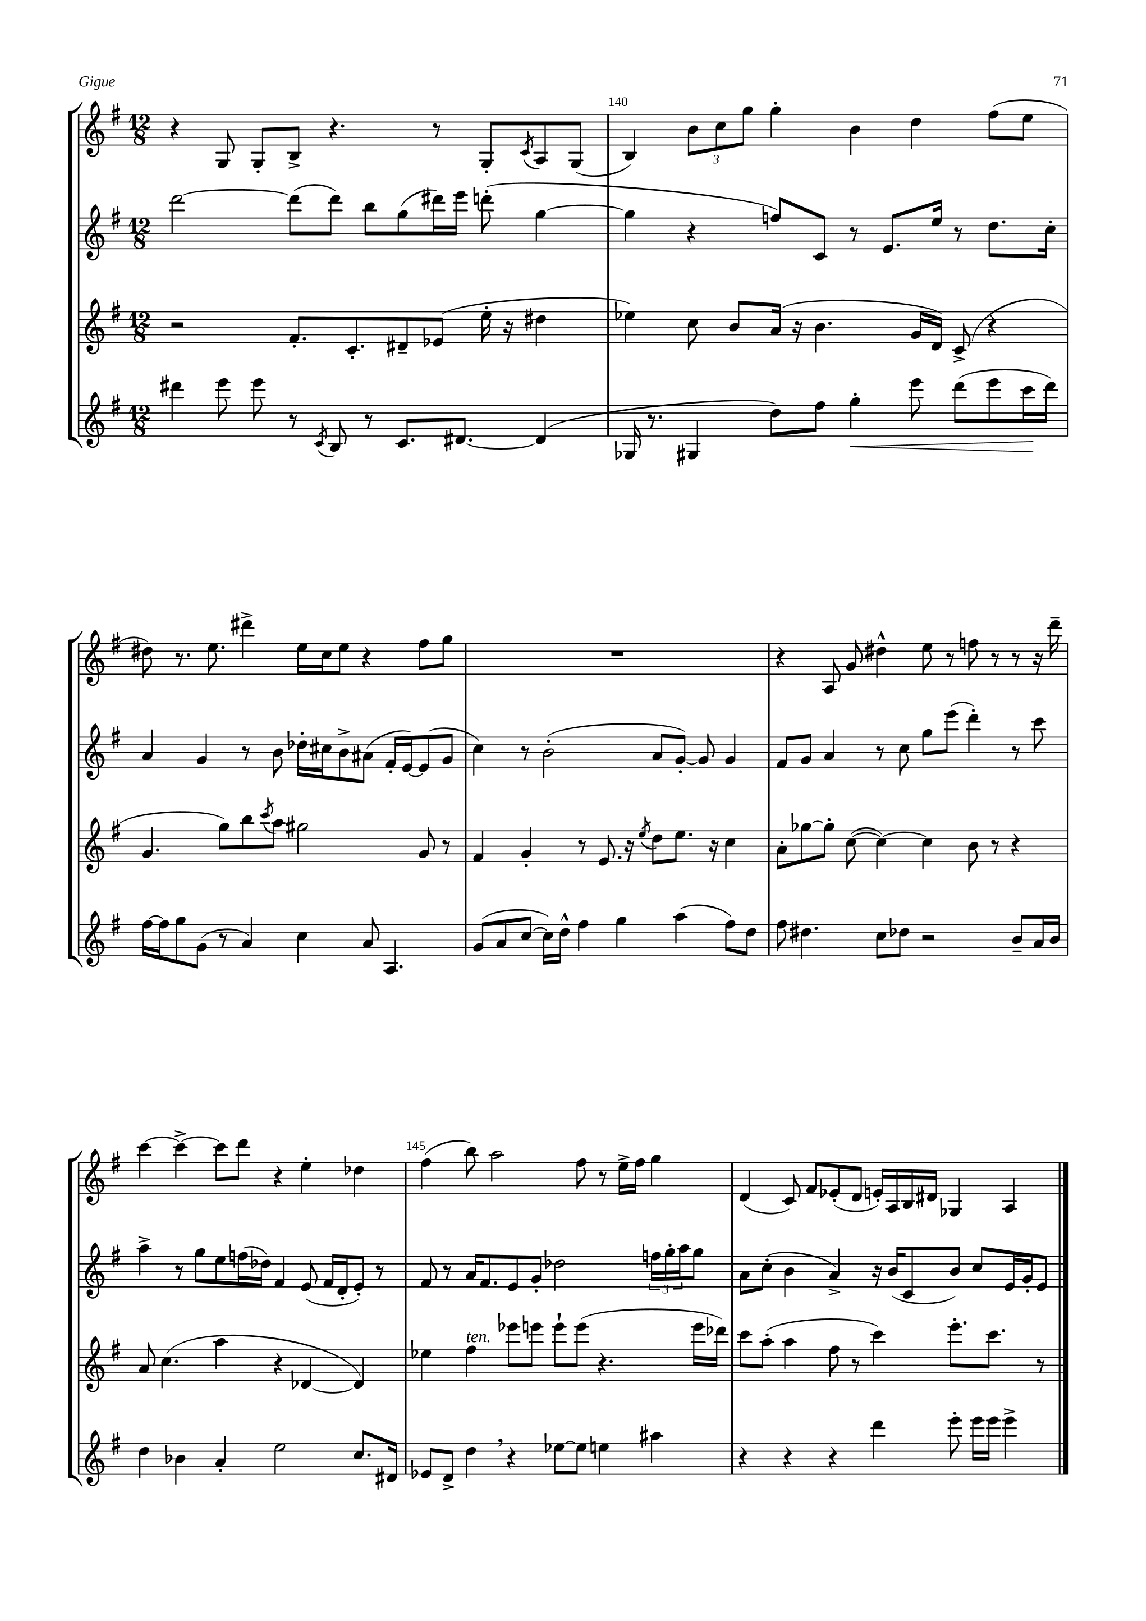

**kern	**kern	**kern	**kern
*staff4	*staff3	*staff2	*staff1
*clefG2	*clefG2	*clefG2	*clefG2
*k[f#]	*k[f#]	*k[f#]	*k[f#]
*M12/8	*M12/8	*M12/8	*M12/8
4ddd#	2r	[2ddd	4r
8eee	.	.	8G
8eee	.	.	8G'
8r	8.f#'	(8ddd]	8B^
8qc	.	.	.
8B	.	8ddd)	4.r
.	8.c'	.	.
8r	.	8bb	.
8.c	8d#~	(8gg	.
.	(8e-	16ddd#)	8r
[8.d#	.	16eee	.
.	16ee'	(8ddd'	8G'
.	16r	.	.
.	.	.	8qc
(4d#]	4dd#	[4gg	8A
.	.	.	(8G
=	=	=	=
16G-	4ee-)	4gg]	4B)
8.r	.	.	.
4G#	8cc	4r	12b
.	.	.	12cc
.	8b	.	.
.	.	.	12gg
8dd)	(16a	8ff)	4gg'
.	16r	.	.
8ff#	4.b	8c	.
4gg'	.	8r	4b
.	.	8.e	.
8eee	16g	.	4dd
.	16d)	16ee	.
(8ddd	(8c^	8r	.
8eee	4r	8.dd	(8ff#
16ccc	.	.	8ee
16ddd)	.	16cc'	.
=	=	=	=
[16ff#	4.g	4a	8dd#)
16ff#]	.	.	.
8gg	.	.	8.r
(8g	.	4g	.
.	.	.	8.ee
8r	8gg)	.	.
4a)	8bb	8r	4ddd#^
.	8qccc	.	.
.	8aa	8b	.
4cc	2gg#	16dd-'	16ee
.	.	16cc#	16cc
.	.	8b^	8ee
8a	.	(8a#	4r
4.A	.	16f#'	.
.	.	[16e)	.
.	8g	(8e]	8ff#
.	8r	8g	8gg
=	=	=	=
(8g	4f#	4cc)	1.r
8a	.	.	.
[8cc	4g'	8r	.
16cc])	.	(2b'	.
16dd^^	.	.	.
4ff#	8r	.	.
.	8.e	.	.
4gg	.	.	.
.	16r	.	.
.	8qee	.	.
.	8dd	8a	.
(4aa	8.ee	[8g')	.
.	.	8g]	.
.	16r	.	.
8ff#)	4cc	4g	.
8dd	.	.	.
=	=	=	=
8ff#	8a'	8f#	4r
4.dd#	[8gg-	8g	.
.	8gg-']	4a	8A
.	([8cc	.	8g
8cc	4cc_)	8r	4dd#^^
8dd-	.	8cc	.
2r	4cc]	8gg	8ee
.	.	(8eee	8r
.	8b	4ddd')	8ff
.	8r	.	8r
8b~	4r	8r	8r
16a	.	8ccc	16r
16b	.	.	16ddd~
=	=	=	=
4dd	8a	4aa^	[4ccc
.	(4.cc	.	.
4b-	.	8r	4ccc^_
.	.	8gg	.
4a'	4aa	8ee	8ccc]
.	.	(16ff	8ddd
.	.	16dd-)	.
2ee	4r	4f#	4r
.	[4d-	(8e	4ee'
.	.	16f#	.
.	.	16d'	.
8.cc	4d-])	8e')	4dd-
.	.	8r	.
16d#	.	.	.
=	=	=	=
8e-	4ee-	8f#	(4ff#
8d^	.	8r	.
4dd	4ff#	16a	8bb)
.	.	8.f#	.
.	.	.	2aa
4r	8eee-	8e	.
.	8eee	8g'	.
[8ee-	8eee`	2dd-	.
8ee-]	(8eee	.	8ff#
4ee	4.r	.	8r
.	.	.	16ee^
.	.	.	16ff#
4aa#	.	24ff	4gg
.	.	24gg'	.
.	.	24aa	.
.	16eee	8gg	.
.	16ddd-)	.	.
=	=	=	=
4r	8ccc	8a	(4d
.	(8aa'	(8cc'	.
4r	4aa	4b	8c)
.	.	.	8f#
4r	8ff#	4a^)	(8e-'
.	8r	.	8d
4ddd	4ccc)	16r	16e')
.	.	(16b	16A
.	.	8c	16B
.	.	.	16d#
8eee'	8.eee'	8b)	4G-
16eee	.	8cc	.
16eee	8.ccc	.	.
4eee^	.	16e	4A
.	.	16g'	.
.	8r	8e	.
==	==	==	==
*-	*-	*-	*-
